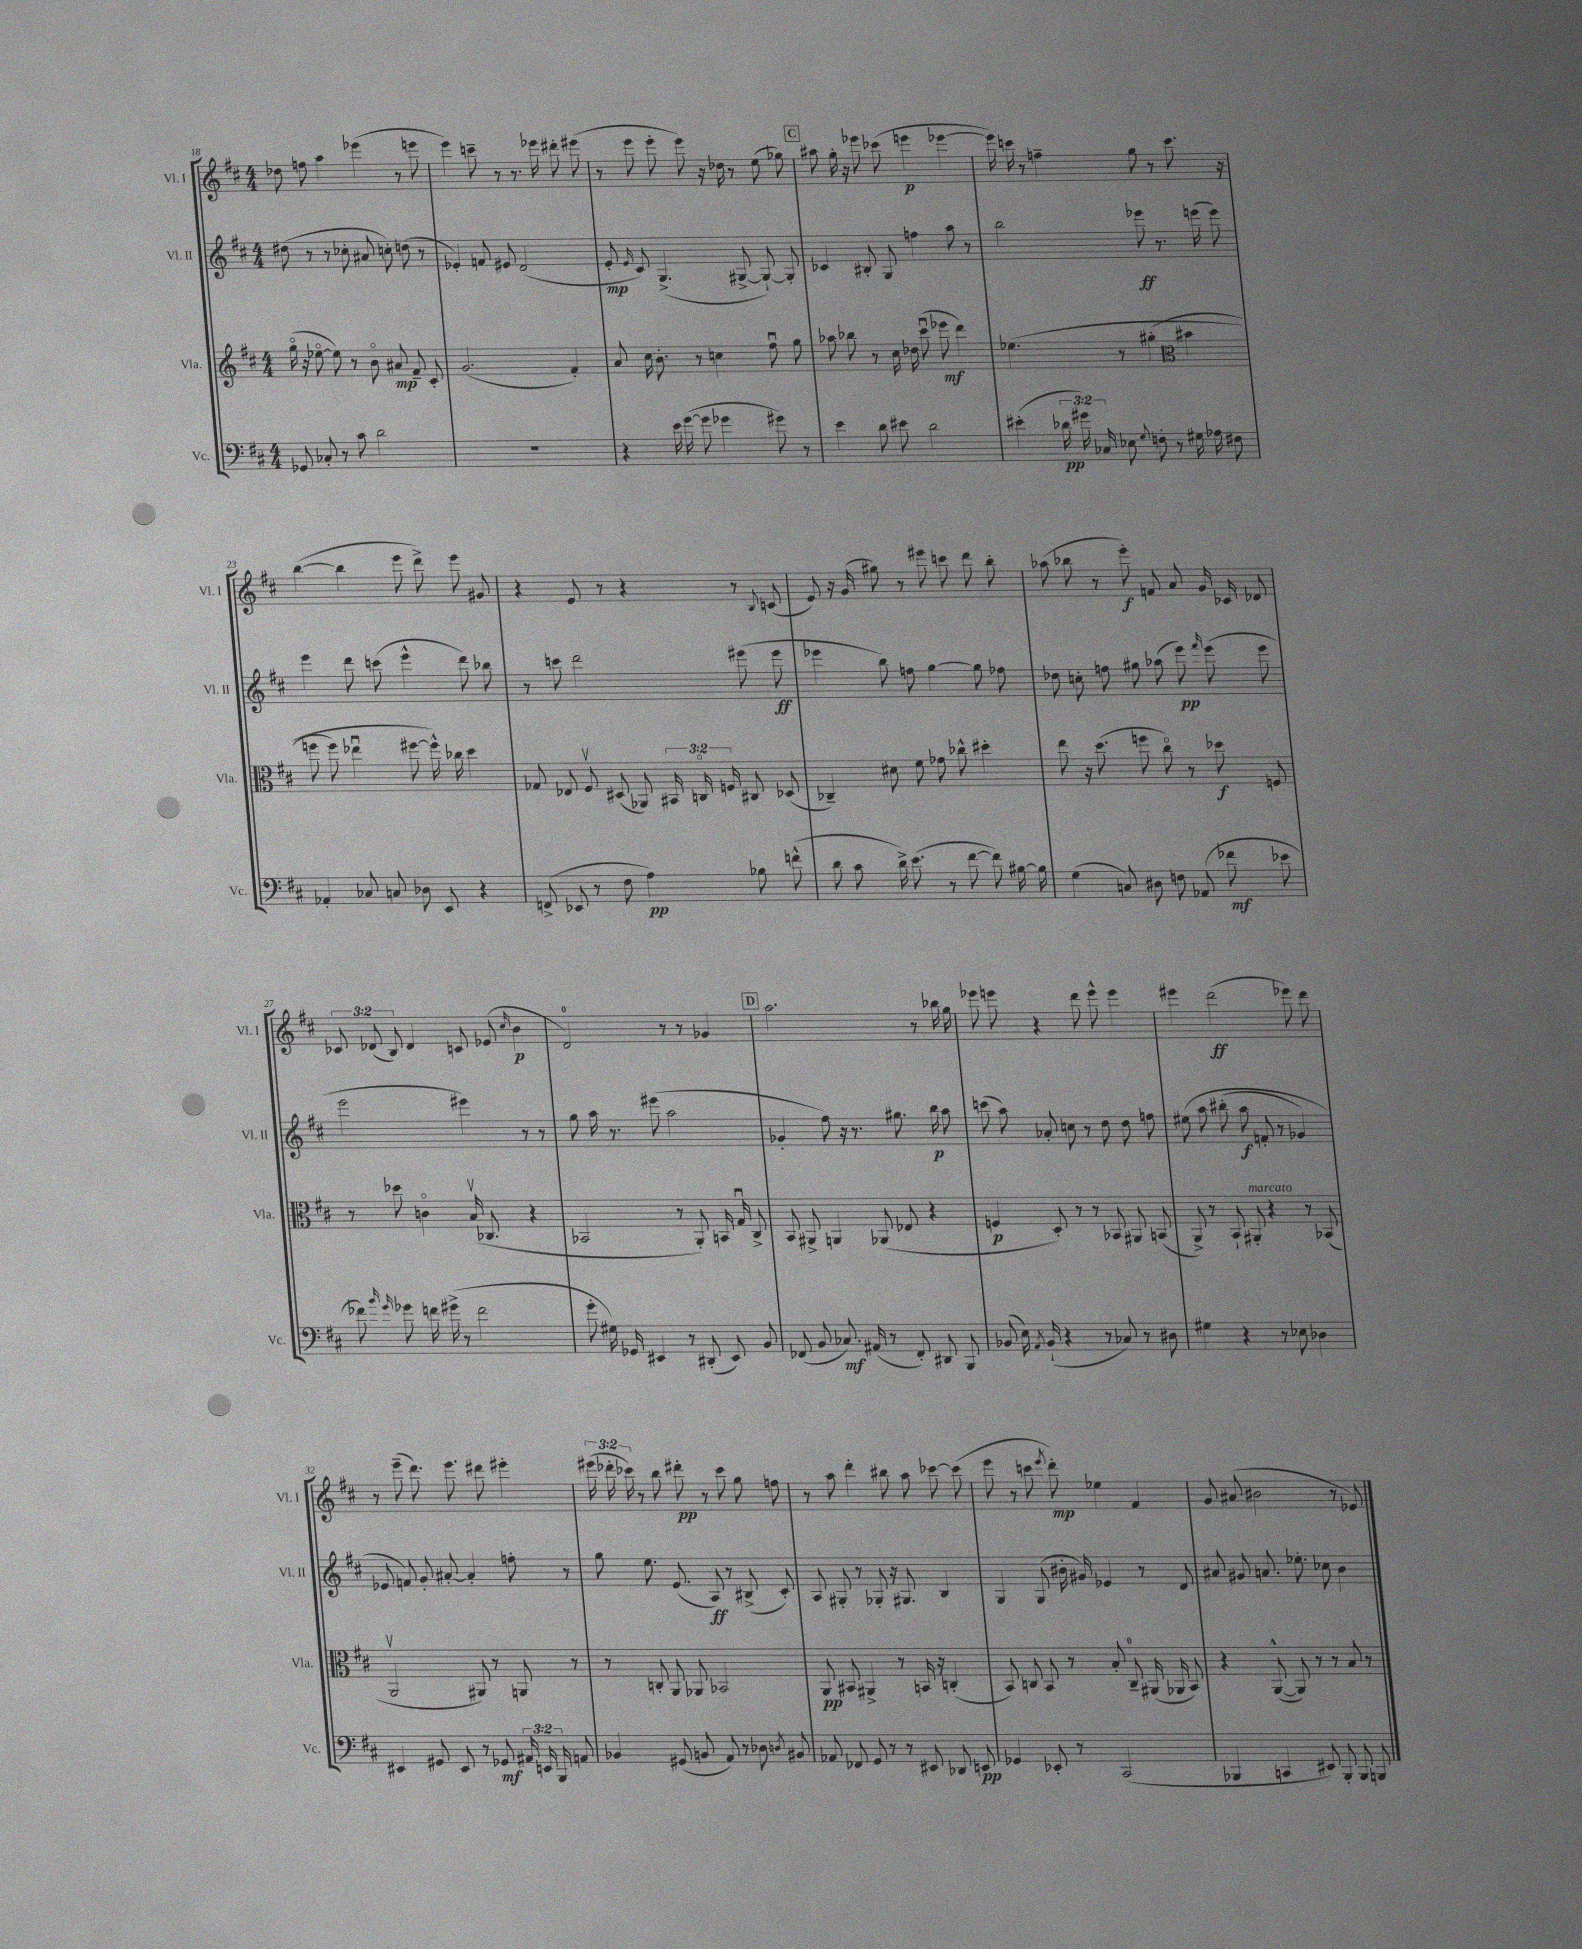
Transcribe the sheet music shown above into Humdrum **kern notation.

**kern	**dynam	**kern	**dynam	**kern	**dynam	**kern	**dynam
*part4	*part4	*part3	*part3	*part2	*part2	*part1	*part1
*staff4	*staff4	*staff3	*staff3	*staff2	*staff2	*staff1	*staff1
*I"Vc.	*	*I"Vla.	*	*I"Vl. II	*	*I"Vl. I	*
*I'Vc.	*	*I'Vla.	*	*I'Vl. II	*	*I'Vl. I	*
*clefF4	*	*clefG2	*	*clefG2	*	*clefG2	*
*k[f#c#]	*	*k[f#c#]	*	*k[f#c#]	*	*k[f#c#]	*
*M4/4	*	*M4/4	*	*M4/4	*	*M4/4	*
=18	=18	=18	=18	=18	=18	=18	=18
8GG-X/	.	(16gg\	.	(8dd#X\	.	8dd-X\	.
.	.	16r	.	.	.	.	.
8C-X'/	.	[8ee-X\	.	8r	.	8ffn\	.
8r	.	8ee-\])	.	8r	.	4aa\	.
8c#\	.	8r	.	8cc-X'\	.	.	.
2d\	.	8b\	.	8a#X/	.	(4eee-X\	.
.	.	8a#X/	mp	8ccn'\)	.	.	.
.	.	8f#~/	.	(8ddn\	.	8r	.
.	.	8c#'/	.	8r	.	8eeen\	.
=19	=19	=19	=19	=19	=19	=19	=19
1r	.	(2.g/	.	4e-X'/)	.	4eee\)	.
.	.	.	.	8fn/	.	8cccn~\	.
.	.	.	.	8e#X/	.	8r	.
.	.	.	.	(2d/	.	8.r	.
.	.	.	.	.	.	16eee-X\	.
.	.	4f#'/)	.	.	.	8ddd#X'\	.
.	.	.	.	.	.	(8eee#X\	.
=20	=20	=20	=20	=20	=20	=20	=20
4r	.	8a/	.	8e'/	mp	8r	.
.	.	.	.	16qqe/	.	.	.
.	.	16cc#\	.	8c#/)	.	8eee\	.
.	.	8.b'\	.	.	.	.	.
16e\	.	.	.	(4.G^/	.	8eee'\	.
([16g\	.	.	.	.	.	.	.
8g\]	.	8r	.	.	.	8eee\)	.
4g-X\	.	4ccn\	.	.	.	16r	.
.	.	.	.	.	.	16dd-X\	.
.	.	.	.	[8G#X^/	.	8r	.
8g#X\)	.	8ff#u\	.	8G#`/_)	.	(8ee\	.
8r	.	8gg\	.	8G#'/]	.	8gg-X\)	.
!!LO:REH:place=s1:t=C
=21	=21	=21	=21	=21	=21	=21	=21
4e\	.	8aa-X\	.	4c-X/	.	8aa#X\	.
.	.	8bb-X\	.	.	.	16gg'\	.
.	.	.	.	.	.	16r	.
8d\	.	8r	.	8B#X'/	.	8eee-X\	.
8e#X\	.	16cc#\	.	8G/	.	(8ccc-X\	.
.	.	16dd-X\	.	.	.	.	.
2d\	.	(8ccc#u\	.	4ffn\	.	4eeen\	p
.	.	8eee-X\	mf	.	.	.	.
.	.	4ddd\)	.	8aa\	.	[4eee-X\	.
.	.	.	.	8r	.	.	.
=22	=22	=22	=22	=22	=22	=22	=22
(4e#X'\	.	(4.ee-X\	.	2bb\	.	16eee-\])	.
.	.	.	.	.	.	16cccn\	.
.	.	.	.	.	.	8r	.
24d-X\	pp	.	.	.	.	4ffn~\	.
24g#X\)	.	.	.	.	.	.	.
24C-X/	.	.	.	.	.	.	.
8E-X\	.	8r	.	.	.	.	.
8qqG/	.	.	.	.	.	.	.
8Fn'\	.	(4gg#X'\	.	8eee-X\	ff	8gg\	.
8r	.	.	.	8.r	.	8r	.
*	*	*clefC3	*	*	*	*	*
16G#X\	.	4b#X\	.	.	.	8.ccc\	.
16A-X\	.	.	.	(16eeen\	.	.	.
8F#X\	.	.	.	8eee\)	.	.	.
.	.	.	.	.	.	16r	.
!!LO:LB:g=z
=23	=23	=23	=23	=23	=23	=23	=23
4AA-X'/	.	8ffn\	.	4eee\	.	([4bb\	.
.	.	8ff\)	.	.	.	.	.
8C-X/	.	4ee-Xu\	.	8ddd\	.	4bb\]	.
8Cn/	.	.	.	(8cccn\	.	.	.
8D-X\	.	[8ff#X\	.	4eee^^\	.	8eee\	.
8EE/	.	16ff#^^\])	.	.	.	8ddd^\)	.
.	.	16cc-X\	.	.	.	.	.
4r	.	4dd\	.	8ddd\)	.	8eee\	.
.	.	.	.	8bb-X\	.	8g#X/	.
=24	=24	=24	=24	=24	=24	=24	=24
(8FFn^/	.	8G-X/	.	8r	.	4r	.
8EE-X/	.	8E-X/	.	8cccn\	.	.	.
8r	.	8F#v/	.	2ddd\	.	8e/	.
8F#\	.	(8D#X/	.	.	.	8r	.
4A\)	pp	8AA-X/)	.	.	.	4r	.
.	.	24BB#X/	.	.	.	.	.
.	.	24Cn/	.	.	.	.	.
.	.	24Fn/	.	.	.	.	.
8B-X\	.	8C#X/	.	(8eee#X\	.	8r	.
.	.	.	.	.	.	8qqB/	.
(8fn^^\	.	(8D-X/	.	8eee#\	ff	(8cn/	.
=25	=25	=25	=25	=25	=25	=25	=25
8d\	.	4C-X~/)	.	4eee-X\	.	8e/)	.
8c#\	.	.	.	.	.	16r	.
.	.	.	.	.	.	(16g/	.
16d^\)	.	8d#X\	.	8bb\)	.	8gg#X\)	.
(8.e\	.	.	.	.	.	.	.
.	.	8f#\	.	8ffn\	.	8r	.
8r	.	8g-X\	.	[4gg\	.	8eee#X\	.
[8f#\	.	8cc-X^^\	.	.	.	8cccn\	.
8f#\])	.	4dd#X'\	.	8gg\]	.	8ddd\	.
[16B#X\	.	.	.	8ff-X\	.	8bb'\	.
16B#\]	.	.	.	.	.	.	.
=26	=26	=26	=26	=26	=26	=26	=26
(4G\	.	8ee\	.	8dd-X\	.	(8aa-X\	.
.	.	16r	.	8ccn'\	.	8bb-X\	.
.	.	(8.dd\	.	.	.	.	.
8Cn/)	.	.	.	8ffn\	.	8r	.
8D#X\	.	8ffn\	.	8gg#X\	.	8eee'\)	f
8Fn\	.	8cc#\)	.	(8aa-X\	.	8fn/	.
(8AA-X/	.	8r	.	8eee\)	pp	8a/	.
.	.	.	.	16qqfff#/	.	.	.
8f-X\	mf	8dd-X\	f	(8eee\	.	16g/	.
.	.	.	.	.	.	16c-X/	.
8e-X\	.	8Fn/	.	8eee\	.	8d-X/	.
!!LO:LB:g=z
=27	=27	=27	=27	=27	=27	=27	=27
8f-X\)	.	8r	.	2eee\	.	12c-X/	.
.	.	.	.	.	.	(12d-X/	.
16qqb/	.	.	.	.	.	.	.
16qqg/	.	.	.	.	.	.	.
8g-X\	.	8dd-X\	.	.	.	.	.
.	.	.	.	.	.	12B/)	.
16fn\	.	4cn\	.	.	.	4d-/	.
(16g#X^\	.	.	.	.	.	.	.
8r	.	.	.	.	.	.	.
2f\	.	(16Bv/	.	4eee#X\)	.	8cn/	.
.	.	8.C-X/	.	.	.	.	.
.	.	.	.	.	.	(8e-X/	.
.	.	.	.	.	.	16qqcc#/	.
.	.	4r	.	8r	.	4b\	p
.	.	.	.	8r	.	.	.
=28	=28	=28	=28	=28	=28	=28	=28
8g'\	.	2BB-X/	.	8gg\	.	2d/)	.
16G#X\)	.	.	.	16aa\	.	.	.
16GG-X/	.	.	.	8.r	.	.	.
4EE#X/	.	.	.	.	.	.	.
.	.	.	.	(8eee#X\	.	.	.
8r	.	8r	.	2aa\	.	8r	.
(8DD#X'/	.	8AA'/)	.	.	.	8r	.
8EE#/)	.	16BBn/	.	.	.	4g-X/	.
.	.	16Gu/	.	.	.	.	.
8BB/	.	8C#^/	.	.	.	.	.
!!LO:REH:place=s1:t=D
=29	=29	=29	=29	=29	=29	=29	=29
(8FF-X/	.	8BB/	.	4g-X'/	.	2.aa\	.
8BB/	.	8AA#X^/	.	.	.	.	.
8.C-X/)	mf	4AAn/	.	8ff#\)	.	.	.
.	.	.	.	16r	.	.	.
(16AA#X/	.	.	.	8.r	.	.	.
8r	.	(8AA-X/	.	.	.	.	.
8FF-'/)	.	8E-X/	.	8.gg#X\	.	.	.
8DD#X/	.	4r	.	.	.	8r	.
.	.	.	.	16bb\	p	.	.
8BBB/	.	.	.	8aa\	.	16bb-X\	.
.	.	.	.	.	.	16gg\	.
=30	=30	=30	=30	=30	=30	=30	=30
(8BB-X/	.	4Fn/	p	(8cccn\	.	8eee-X\	.
16E\)	.	.	.	8aa\)	.	8eeen\	.
8qAA/	.	.	.	.	.	.	.
(16BB-`/	.	.	.	.	.	.	.
4r	.	8D'/)	.	8a-X'/	.	4r	.
.	.	8r	.	8ccn\	.	.	.
8r	.	8r	.	8r	.	8ddd\	.
8C-X/)	.	8BB-X/	.	8dd\	.	8eee^^\	.
8r	.	8AA#X/	.	8dd\	.	4eee\	.
8D#X\	.	(8BBn/	.	8ffn\	.	.	.
=31	=31	=31	=31	=31	=31	=31	=31
4G#X\	.	8AA^/)	.	(8ee#X\	.	4eee#X\	.
.	.	8r	.	8aa\	.	.	.
4r	.	8BB`/	.	(8bb#X'\	.	(2ddd\	ff
!	!	!LO:TX:a:i:t=marcato	!	!	!	!	!
.	.	8AA#X'/	.	8aa\	f	.	.
8r	.	4r	.	8fn'/	.	.	.
8E-X\	.	.	.	8r	.	.	.
4D-X\	.	8r	.	4g-X/)	.	8eee-X\)	.
.	.	(8BB-X/	.	.	.	8ddd\	.
!!LO:LB:g=z
=32	=32	=32	=32	=32	=32	=32	=32
4EE#X/	.	2AAv/	.	8e-X/	.	8r	.
.	.	.	.	8fn/)	.	(8eee~\	.
8GG#X/	.	.	.	8g'/	.	8.ddd\)	.
8EE#/	.	.	.	[8a#X'/	.	.	.
.	.	.	.	.	.	8.eee\	.
8r	.	8AA#X/)	.	4a#'/]	.	.	.
8GG-X/	mf	8r	.	.	.	8ddd#X\	.
24AA#X/	.	8AAn/	.	8ffn'\	.	4eee#X'\	.
24EEn/	.	.	.	.	.	.	.
24BBB/	.	.	.	.	.	.	.
8AAn/	.	8r	.	8r	.	.	.
=33	=33	=33	=33	=33	=33	=33	=33
4BB-X/	.	8r	.	8gg\	.	(24eee#X\	.
.	.	.	.	.	.	24ddd-X'\	.
.	.	.	.	.	.	24ccc-X\)	.
.	.	8Cn'/	.	8.ee\	.	8r	.
(8GG#X/	.	8AA/	.	.	.	8bb\	.
.	.	.	.	(8.e/	.	.	.
8BBn/	.	8AA-X/	.	.	.	8ddd#X'\	pp
8AA/)	.	2BB-X/	.	8A/)	ff	8r	.
8r	.	.	.	8r	.	8ccc-\	.
8D-X\	.	.	.	(8B#X^/	.	8gg\	.
8qDn/	.	.	.	.	.	.	.
8BB#X/	.	.	.	8c#'/)	.	8ffn\	.
=34	=34	=34	=34	=34	=34	=34	=34
8AA-X/	.	8AA/	pp	8A/	.	8r	.
8FF-X/	.	8BB#X/	.	8G#X'/	.	8aa\	.
8GG/	.	4AA#X^/	.	8r	.	4ddd'\	.
8r	.	.	.	8G-X'/	.	.	.
8r	.	8r	.	16r	.	8bb#X\	.
.	.	.	.	8.G#X/	.	.	.
8EE#X/	.	16BBn/	.	.	.	8aa\	.
.	.	16r	.	.	.	.	.
8DD-X/	.	(4Cn'/	.	4B/	.	[8ccc-X\	.
8EEn/	pp	.	.	.	.	(8ccc-\]	.
=35	=35	=35	=35	=35	=35	=35	=35
4GG-X/	.	8BB/)	.	4G/	.	8eee\	.
.	.	8Cn/	.	.	.	8r	.
8EE-X'/	.	8BB/	.	(8G/	.	8cccn\	.
.	.	.	.	.	.	8qeee/	.
8r	.	8r	.	16b#X'\	.	8ddd'\)	mp
.	.	.	.	16g#X/)	.	.	.
(2CC#/	.	8B'/	.	4e-X/	.	4ee-X\	.
.	.	8C~/	.	.	.	.	.
.	.	(16AA#X/	.	8r	.	4f#/	.
.	.	16AA-X/	.	.	.	.	.
.	.	8BB/)	.	8d/	.	.	.
=36	=36	=36	=36	=36	=36	=36	=36
4BBB-X/	.	4r	.	8a#X/	.	8g/	.
.	.	.	.	8g#X/	.	(8a#X/	.
4CCn/	.	([8AA^^/	.	8.an/	.	2b#X\	.
.	.	8AA/])	.	.	.	.	.
.	.	.	.	8.ee-X'\	.	.	.
8EE#X/)	.	8r	.	.	.	.	.
8BBB-'/	.	8r	.	8cc-X\	.	.	.
8BBB-/	.	8B/	.	4b\	.	8r	.
8BBBn/	.	8r	.	.	.	8e-X/)	.
==	==	==	==	==	==	==	==
*-	*-	*-	*-	*-	*-	*-	*-
